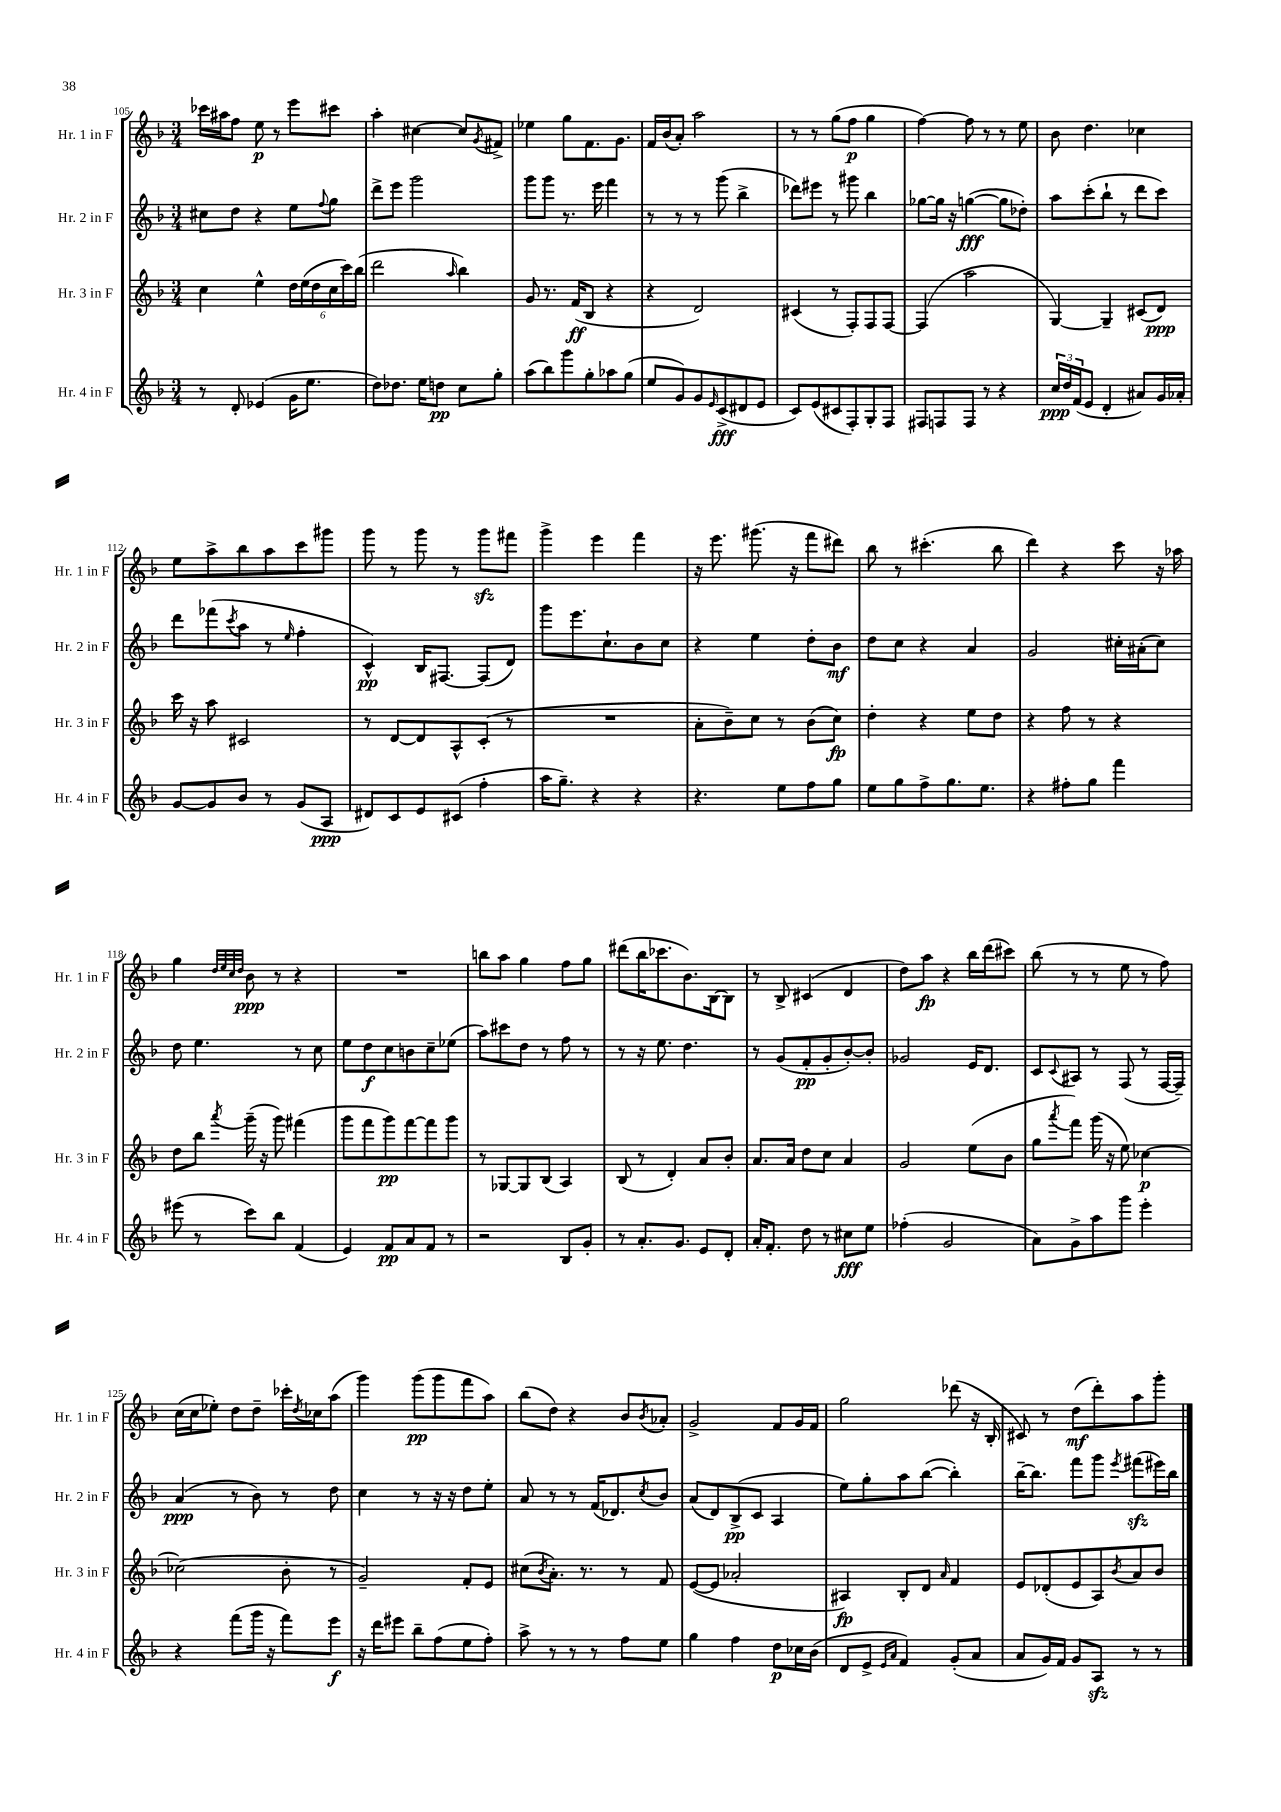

**kern	**kern	**kern	**kern
*staff4	*staff3	*staff2	*staff1
*clefG2	*clefG2	*clefG2	*clefG2
*k[b-]	*k[b-]	*k[b-]	*k[b-]
*M3/4	*M3/4	*M3/4	*M3/4
8r	4cc\	8cc#\L	16ccc-\LL
.	.	.	16aa#\J
8d'/	.	8dd\J	8ff\J
(4e-/	4ee^^\	4r	8ee\
.	.	.	8r
16g\LK	24dd\LL	8ee\L	8eee\L
.	(24ee\	.	.
8.ee\J	.	.	.
.	24dd\	.	.
.	.	8qqff/	.
.	24cc\	8gg\J	8ccc#\J
.	24ccc\)	.	.
.	(24bb-\JJ	.	.
=	=	=	=
8dd\L)	2ddd\	8ddd^\L	4aa'\
8.dd-\J	.	8eee\J	.
.	.	2ggg\	[4cc#\
16ee\LK	.	.	.
8dd\J	.	.	.
.	16qqaa/	.	.
8cc\L	4bb-\)	.	8cc#/]L
.	.	.	8qg/
8gg'\J	.	.	8f#^/J
=	=	=	=
(8aa\L	8g/	8ggg\L	4ee-\
8bb-\)	8.r	8ggg\J	.
8ggg\	.	8.r	8gg\L
.	(16f/LK	.	.
8gg'\	8B-/J	.	8.f\
.	.	16eee\	.
8aa-\	4r	4fff\	.
.	.	.	8.g\J
(8gg\J	.	.	.
=	=	=	=
8ee/L	4r	8r	16f/LL
.	.	.	(16b-/J
8g/)	.	8r	8a'/J)
8g/	2d/)	8r	2aa\
16qqe/	.	.	.
(8c^/	.	(8ggg\	.
8d#/	.	4bb-^\	.
8e/J	.	.	.
=	=	=	=
8c/L)	(4c#/	8ddd-\L)	8r
(8e/	.	8eee#\J	8r
8c#/	8r	8r	(8gg\L
8F'/)	8F'/L)	8ggg#\	8ff\J
8G'/	8F/	4bb-\	4gg\
8F/J	[8F/J	.	.
=	=	=	=
8F#/L	(4F/]	[8gg-\L	[4ff\)
8F/	.	16gg-\]Jk	.
.	.	16r	.
8F/J	2aa\	([4gg\	8ff\]
8r	.	.	8r
4r	.	8gg\]L	8r
.	.	8dd-'\J)	8ee\
=	=	=	=
24cc/LL	[4G/)	8aa\L	8b-\
24dd/	.	.	.
(24f/J	.	.	.
8e/J	.	(8ccc'\	4.dd\
4d'/	4G~/]	8bb-`\J	.
.	.	8r	.
8a#/L)	(8c#/L	8ddd\L	4cc-\
16g/L	8d/J)	8ccc\J)	.
16a-'/JJ	.	.	.
=	=	=	=
[8g/L	16ccc\	8ddd\L	8ee\L
.	16r	.	.
8g/]	8aa\	(8fff-\	8aa^\
.	.	8qccc/	.
8b-/J	2c#/	8aa\J	8bb-\
8r	.	8r	8aa\
.	.	16qqee/	.
(8g/L	.	4ff'\	8ccc\
8A/J	.	.	8ggg#\J
=	=	=	=
8d#/L)	8r	4c^^/)	8ggg\
8c/	[8d/L	.	8r
8e/	8d/]	16B-/LK	8ggg\
.	.	[8.F#/J	.
(8c#/J	8A^^/	.	8r
4ff'\	(8c'/J	(8F#/]L	8ggg\L
.	8r	8d/J)	8fff#\J
=	=	=	=
16aa\LK	2.r	8ggg\L	4ggg^\
8.gg~\J)	.	.	.
.	.	8.eee\	.
4r	.	.	4eee\
.	.	8.cc`\	.
4r	.	8b-\	4fff\
.	.	8cc\J	.
=	=	=	=
4.r	8a'\L	4r	16r
.	.	.	8.eee\
.	8b-~\)	.	.
.	8cc\J	4ee\	(8.ggg#\
8ee\L	8r	.	.
.	.	.	16r
8ff\	(8b-\L	8dd'\L	8fff\L
8gg\J	8cc\J)	8b-\J	8ddd#\J)
=	=	=	=
8ee\L	4dd'\	8dd\L	8bb-\
8gg\	.	8cc\J	8r
8ff^\	4r	4r	(4.ccc#'\
8.gg\	.	.	.
.	8ee\L	4a/	.
8.ee\J	.	.	.
.	8dd\J	.	8bb-\
=	=	=	=
4r	4r	2g/	4ddd\)
8ff#'\L	8ff\	.	4r
8gg\J	8r	.	.
4fff\	4r	16cc#'\LL	8ccc\
.	.	(16a#'\J	.
.	.	8cc#\J)	16r
.	.	.	16aa-\
=	=	=	=
(8eee#\	8dd\L	8dd\	4gg\
8r	8bb-\J	4.ee\	.
.	.	.	32qqdd/LLL
.	.	.	32qqee/
.	.	.	32qqcc/
.	8qaaa/	.	32qqdd/JJJ
8ccc\L)	(16ggg~\	.	8b-\
.	16r	.	.
8bb-\J	8ggg\)	.	8r
(4f/	(4fff#\	8r	4r
.	.	8cc\	.
=	=	=	=
4e/)	8ggg\L	8ee\L	2.r
.	8fff\	8dd\	.
8f/L	8ggg\)	8cc\	.
8a/	[8fff\	8b\	.
8f/J	8fff\]	8cc~\	.
8r	8ggg\J	(8ee-\J	.
=	=	=	=
2r	8r	8aa\L)	8bb\L
.	[8G-/L	8ccc#\	8aa\J
.	8G-/]	8dd\J	4gg\
.	(8B-/J	8r	.
8B-/L	4A/)	8ff\	8ff\L
8g'/J	.	8r	8gg\J
=	=	=	=
8r	(8B-/	8r	(8ddd#\L
8.a'/L	8r	16r	16bb-\K
.	.	8.ee\	8.ccc-\
.	4d'/)	.	.
8.g/J	.	.	.
.	.	4.dd\	8.b-\)
8e/L	8a/L	.	.
.	.	.	[16B-\k
8d'/J	8b-'/J	.	8B-\]J
=	=	=	=
16a'/LK	8.a/L	8r	8r
8.f'/J	.	.	.
.	.	(8g/L	8B-^/
.	16a/Jk	.	.
8dd\	8dd\L	8f'/	(4c#/
8r	8cc\J	8g'/	.
8cc#\L	4a/	[8b-'/)	4d/
8ee\J	.	8b-'/]J	.
=	=	=	=
(4ff-'\	2g/	2g-/	8dd\L)
.	.	.	8aa\J
2g/	.	.	4r
.	(8ee\L	16e/LK	16bb-\LL
.	.	8.d/J	(16ddd\J
.	8b-\J	.	8ccc#\J)
=	=	=	=
8a\L)	8gg\L	8c/L	(8bb-\
.	8qaaa/	8qqc/	.
8g^\	8fff\J)	8A#/J	8r
8aa\	(16ggg\	8r	8r
.	16r	.	.
8ggg\J	8ee\)	(8F/	8ee\
4eee'\	[4cc-\	8r	8r
.	.	[16F/LL	8ff\)
.	.	16F~/]JJ)	.
=	=	=	=
4r	(2cc-\]	(4a/	(16cc\LL
.	.	.	16cc\J
.	.	.	8ee-'\J)
(8fff\L	.	8r	8dd\L
16ggg\Jk	.	8b-\)	8dd~\J
16r	.	.	.
8fff\L)	8b-'\	8r	16ccc-'\LL
.	.	.	8qdd/
.	.	.	16cc-\J
8eee\J	8r	8dd\	(8aa\J
=	=	=	=
16r	2g~/)	4cc\	4ggg\)
16ddd\LK	.	.	.
8eee#\J	.	.	.
8bb-~\L	.	8r	(8ggg\L
(8ff\	.	16r	8ggg\
.	.	16r	.
8ee\	8f'/L	8dd\L	8fff\
8ff'\J)	8e/J	8ee'\J	8aa\J)
=	=	=	=
8aa^\	(8cc#\L	8a/	(8bb-\L
.	8qb-/	.	.
8r	8.a'\J)	8r	8dd\J)
8r	.	8r	4r
.	8.r	.	.
8r	.	(16f/LK	.
.	.	8.d-/)	.
8ff\L	8r	.	8b-/L
.	.	8qcc/	8qb-/
8ee\J	8f/	8b-/J	8a-'/J
=	=	=	=
4gg\	([8e/L	(8a/L	2g^/
.	8e/]J	8d/)	.
4ff\	2a-'/	(8B-^/	.
.	.	8c/J	.
8dd\L	.	4A/	8f/L
16cc-\L	.	.	16g/L
(16b-\JJ	.	.	16f/JJ
=	=	=	=
8d/L	4A#/)	8ee\L)	2gg\
8e^/J	.	8gg'\	.
16qqe/LL	.	.	.
16qqa/JJ	.	.	.
4f/)	8B-'/L	8aa\	.
.	8d/J	([8bb-\J	.
.	16qqa/	.	.
(8g'/L	4f/	4bb-'\])	(8ddd-\
8a/J	.	.	16r
.	.	.	16B-'/
=	=	=	=
8a/L	8e/L	[16bb-~\LK	8c#/)
.	.	8.bb-\]J	.
16g/L)	(8d-'/	.	8r
16f/JJ	.	.	.
8g/L	8e/	8fff\L	(8dd\L
8A/J	8A/)	8ggg\J	8ddd'\)
.	8qb-/	8qeee/	.
8r	8a/	(8fff#\L	8aa\
8r	8b-/J	16eee#\L)	8ggg'\J
.	.	16bb-\JJ	.
==	==	==	==
*-	*-	*-	*-
